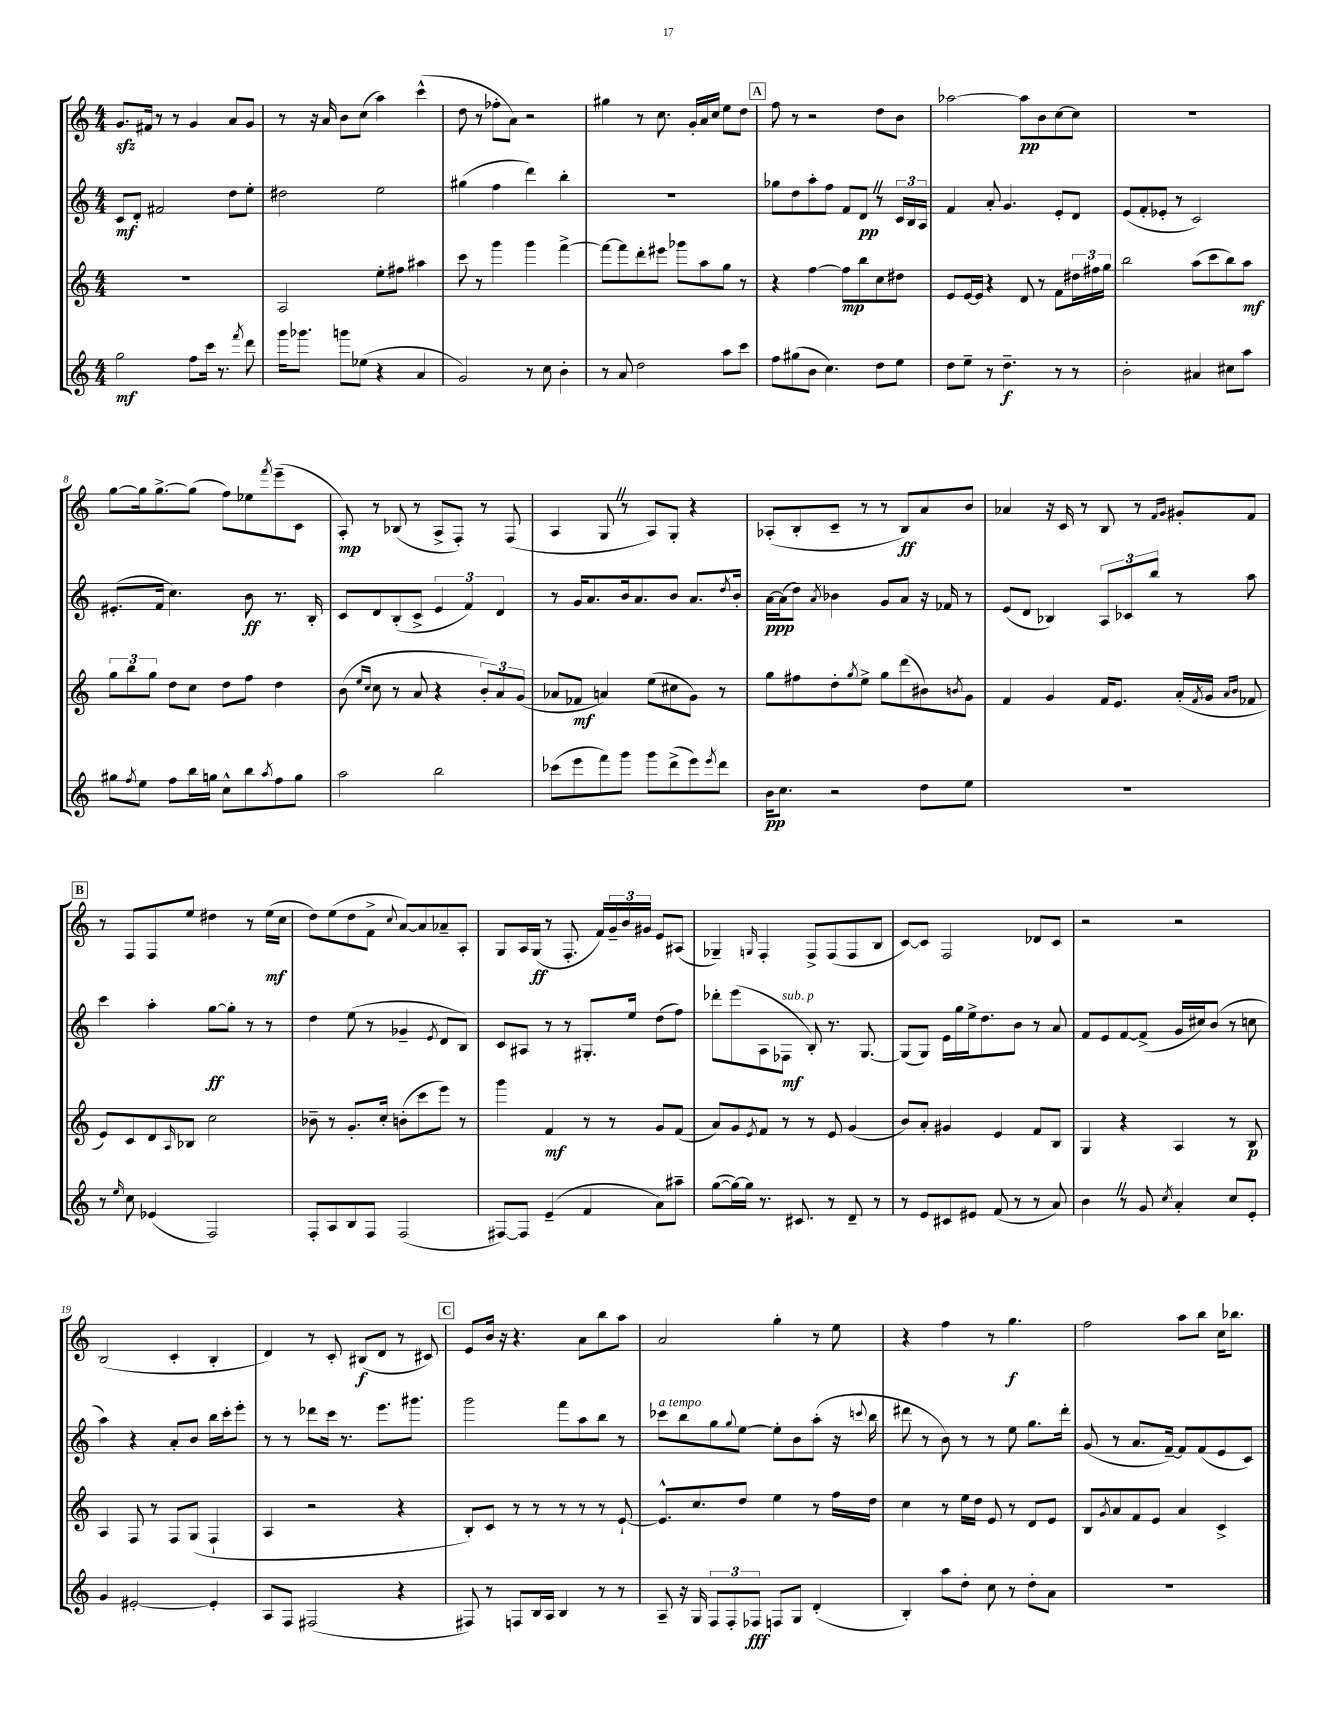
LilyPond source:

<<
\new StaffGroup <<
\new Staff = "s0" {
    \clef treble \key c \major \numericTimeSignature \time 4/4
    g'8.\sfz fis'16 r8 r8 g'4 a'8 g'8 |
    r8 r16 a'16 b'8 c''8( a''4) c'''4-^( |
    d''8 r8 fes''8-. a'8) r2 |
    gis''4 r8 c''8. g'16-. a'16 c''16 e''8 d''8 |
    \mark \markup { \box "A" } f''8 r8 r2 d''8 b'8 |
    aes''2~ aes''8\pp b'8 c''8~ c''8 |
    R1 |
    g''8~ g''16 g''8.~-> g''8( f''8) ees''8 \acciaccatura { f'''8 } e'''8--( c'8 |
    a8-.\mp) r8 bes8( r8 a8-> f8-.) r8 f8( |
    a4 g8 \once \override BreathingSign.text = \markup { \musicglyph "scripts.caesura.straight" } \breathe r8 a8) g8-. r4 |
    aes8-.( b8-. c'8-- r8 r8 b8\ff) a'8 b'8 |
    aes'4 r16 c'16 r8 b8 r8 \grace { f'16 g'16 } gis'8-. f'8 |
    \mark \markup { \box "B" } r8 f8 f8 e''8 dis''4 r8 e''16\mf( c''16 |
    d''8) e''8( d''8 f'8-> \appoggiatura { c''8 } a'8~) a'8 aes'8-- a8-. |
    g8 a16 g16\ff( r8 f8.-. f'16) \tuplet 3/2 { g'16-- b'16 gis'16 } e'8 ais8( |
    ges4--) \grace { g16 } f4-. f8-> f8( f8 b8 |
    c'8~) c'8 f2 des'8 c'8 |
    r2 r2 |
    b2( c'4-. b4-. |
    d'4) r8 c'8-. bis8\f( d'8 r8 cis'8) |
    \mark \markup { \box "C" } e'8 b'16 r16 r4. a'8 b''8 a''8 |
    a'2 g''4-. r8 e''8 |
    r4 f''4 r8 g''4.\f |
    f''2 a''8 b''8 c''16 bes''8. \bar "|." |
}
\new Staff = "s1" {
    \clef treble \key c \major \numericTimeSignature \time 4/4
    c'8\mf d'8-. fis'2 d''8 e''8-. |
    dis''2 e''2 |
    gis''4( f''4 d'''4) b''4-. |
    R1 |
    \mark \markup { \box "A" } ges''8 d''8 a''8-. f''8 f'8 d'8\pp \once \override BreathingSign.text = \markup { \musicglyph "scripts.caesura.straight" } \breathe r8 \tuplet 3/2 { c'16 b16 a16 } |
    f'4 a'8-. g'4. e'8-. d'8 |
    e'8( f'8-. ees'8-. r8 c'2) |
    eis'8.-.( f'16 c''4.) b'8\ff r8. b16-. |
    c'8 d'8 b8-.( c'8-> \tuplet 3/2 { e'4 f'4) d'4 } |
    r8 g'16 a'8. b'16 a'8. b'8 a'8. \acciaccatura { d''8 } b'16-. |
    a'16~\ppp a'16( d''8) \acciaccatura { a'8 } bes'4 g'8 a'8 r16 fes'16 r8 |
    e'8( d'8 bes4) \tuplet 3/2 { a8 ces'8 b''8 } r8 a''8 |
    \mark \markup { \box "B" } c'''4 a''4-. g''8~\ff g''8-. r8 r8 |
    d''4 e''8( r8 ges'4-- \acciaccatura { e'8 } d'8 b8) |
    c'8 ais8 r8 r8 gis8.-. e''16 d''8( f''8) |
    des'''8-. e'''8( a8 fes8\mf^\markup { \italic "sub. p" } b8-.) r8. g8.~ |
    g8( g8) e'16 g''16 e''16-> d''8. b'8 r8 a'8 |
    f'8 e'8 f'8~ f'8->( g'16 cis''16) b'8( r8 c''8 |
    a''4) r4 a'8-. b'8 b''16 c'''16-. e'''8-. |
    r8 r8 des'''8 c'''16 r8. e'''8. gis'''8. |
    \mark \markup { \box "C" } g'''2 f'''8 a''8 b''8 r8 |
    ces'''8^\markup { \italic "a tempo" } b''8 g''8 \appoggiatura { g''8 } e''8~ e''8-. b'8 a''8-.( r16 \appoggiatura { c'''8 } b''16 |
    dis'''8 r8 b'8) r8 r8 e''8 g''8. dis'''16-. |
    g'8( r8 a'8. f'16~--) f'8 f'8( e'8 c'8) \bar "|." |
}
\new Staff = "s2" {
    \clef treble \key c \major \numericTimeSignature \time 4/4
    R1 |
    a2 e''8-. fis''8 ais''4 |
    c'''8 r8 g'''4 g'''4 f'''4~-> |
    f'''8~ f'''8 d'''8-. eis'''8 ges'''8 a''8 g''8 r8 |
    \mark \markup { \box "A" } r4 f''4~ f''8\mp b''8 c''8 dis''8 |
    e'8 e'16~ e'16 r4 d'8 r8 f'8 \tuplet 3/2 { dis''16 fis''16 g''16 } |
    b''2 a''8( c'''8 b''8) a''8\mf |
    \tuplet 3/2 { g''8 b''8 g''8 } d''8 c''8 d''8 f''8 d''4 |
    b'8( \grace { e''16 c''16 } c''8 r8 a'8 r4 \tuplet 3/2 { b'8-.) a'8 g'8( } |
    aes'8 fes'8\mf a'4) e''8( cis''8 g'8) r8 |
    g''8 fis''8 d''8-. \acciaccatura { g''8 } e''8-> g''8 d'''8( bis'8) \acciaccatura { b'8 } g'8 |
    f'4 g'4 f'16 e'8. a'16-.( \acciaccatura { f'8 } g'16 \grace { a'16 b'16 } fes'8 |
    \mark \markup { \box "B" } e'8) c'8 d'8 \grace { a16 } bes8 c''2 |
    bes'8-- r8 g'8.-. c''16-. b'8-.( c'''8 e'''8) r8 |
    g'''4 f'4\mf r8 r8 g'8 f'8( |
    a'8) g'8 \acciaccatura { e'8 } f'8 r8 r8 e'8 g'4( |
    b'8) a'8-. gis'4 e'4 f'8 b8 |
    g4 r4 a4 r8 b8\p |
    a4 f8 r8 f8 g8( f4-! |
    a4 r2 r4 |
    \mark \markup { \box "C" } b8-.) c'8 r8 r8 r8 r8 r8 e'8~-! |
    e'8.-^ c''8. d''8 e''4 r8 f''16 d''16 |
    c''4 r8 e''16 d''16 e'8 r8 d'8 e'8 |
    b8 \acciaccatura { g'8 } a'8 f'8 e'8 a'4 c'4-> \bar "|." |
}
\new Staff = "s3" {
    \clef treble \key c \major \numericTimeSignature \time 4/4
    g''2\mf f''8 c'''16 r8. \acciaccatura { f'''8 } d'''8 |
    g'''16 ges'''8. g'''8 ees''8( r4 a'4 |
    g'2) r8 c''8 b'4-. |
    r8 a'8 d''2 a''8 c'''8 |
    \mark \markup { \box "A" } f''8 gis''8( b'8 c''4.) d''8 e''8 |
    d''8 e''8-- r8 d''4.--\f r8 r8 |
    b'2-. ais'4 cis''8 a''8 |
    gis''8 \acciaccatura { f''8 } e''8 f''8 b''16 g''16 c''8-^ b''8 \acciaccatura { a''8 } f''8 g''8 |
    a''2 b''2 |
    ces'''8( e'''8 f'''8) g'''8 g'''8 d'''8->( e'''8) \acciaccatura { e'''8 } d'''8 |
    b'16\pp c''8. r2 d''8 e''8 |
    R1 |
    \mark \markup { \box "B" } r8 \grace { e''16 } c''8 ees'4( f2) |
    f8-. a8 b8 f8 f2( |
    fis8~) fis8 e'4--( f'4 a'8) ais''8-- |
    g''8~( g''16~) g''16 r8. cis'8. r8 d'8-- r8 |
    r8 e'8 cis'8 eis'8 f'8( r8 r8 a'8) |
    b'4 \once \override BreathingSign.text = \markup { \musicglyph "scripts.caesura.straight" } \breathe r8 g'8 \acciaccatura { c''8 } a'4-. c''8 e'8-. |
    g'4 eis'2~-. eis'4-. |
    a8 f8 fis2( r4 |
    \mark \markup { \box "C" } fis8) r8 f8 b16 a16 b4 r8 r8 |
    a8-- r16 g16 \tuplet 3/2 { f8 f8-. fes8\fff } f8 g8 d'4-.( |
    b4-.) a''8 d''8-. c''8 r8 d''8-. a'8 |
    R1 \bar "|." |
}
>>
>>
